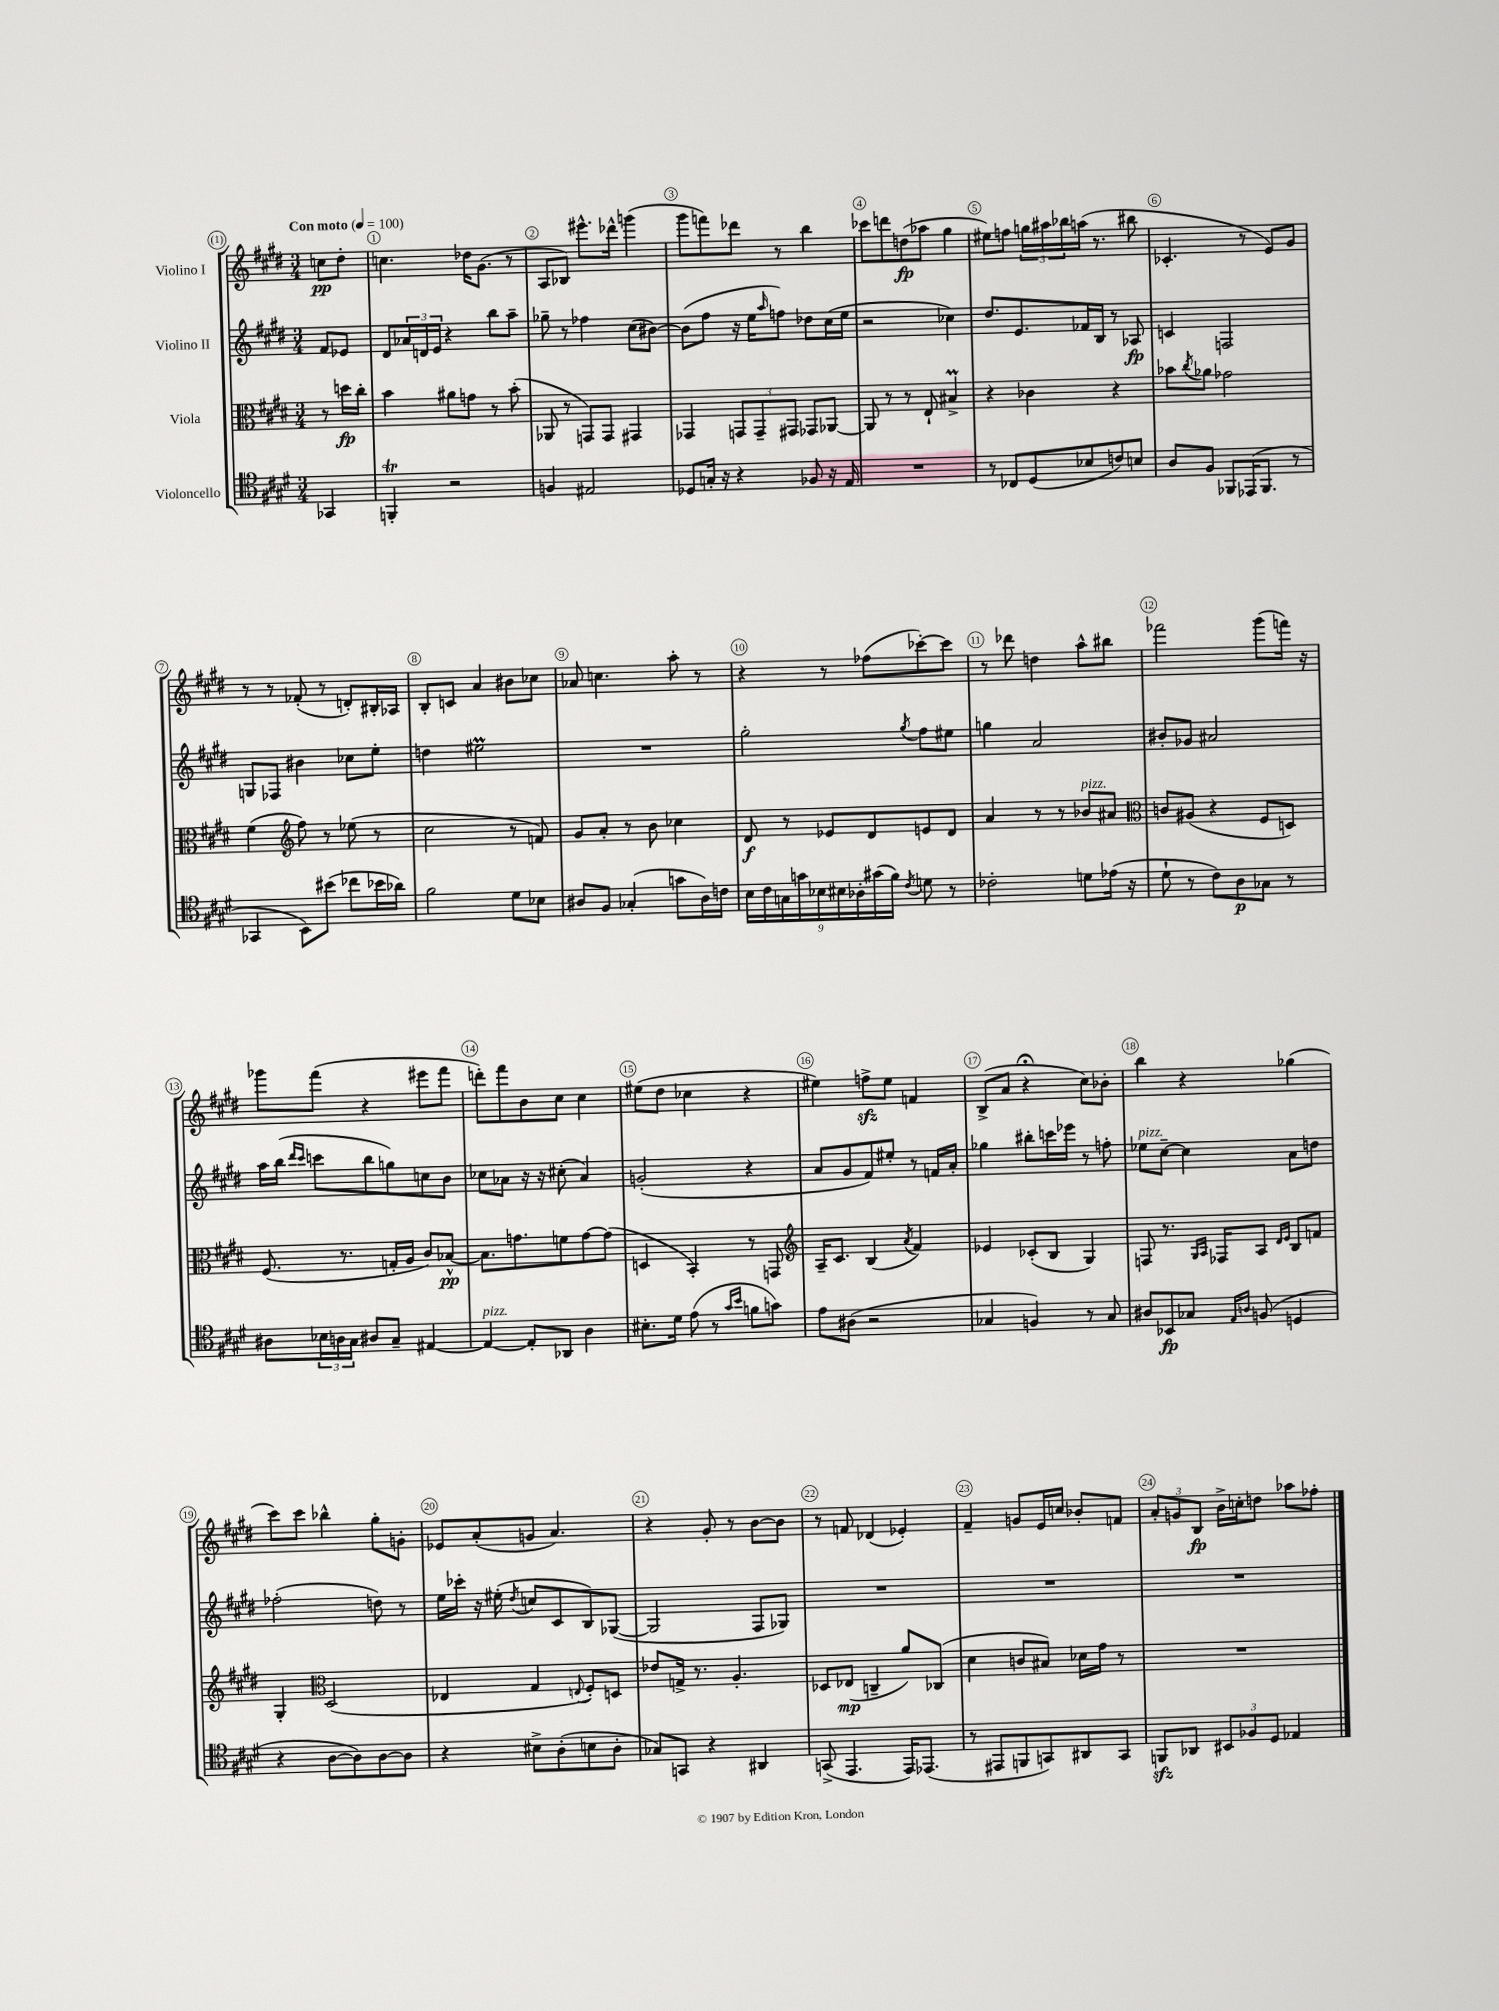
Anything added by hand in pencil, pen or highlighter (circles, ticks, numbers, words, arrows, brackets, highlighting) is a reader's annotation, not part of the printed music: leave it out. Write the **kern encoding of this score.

**kern	**dynam	**kern	**dynam	**kern	**dynam	**kern	**dynam
*part4	*part4	*part3	*part3	*part2	*part2	*part1	*part1
*staff4	*staff4	*staff3	*staff3	*staff2	*staff2	*staff1	*staff1
*I"Violoncello	*	*I"Viola	*	*I"Violino II	*	*I"Violino I	*
*clefC4	*	*clefC3	*	*clefG2	*	*clefG2	*
*k[f#c#g#d#]	*	*k[f#c#g#d#]	*	*k[f#c#g#d#]	*	*k[f#c#g#d#]	*
*M3/4	*	*M3/4	*	*M3/4	*	*M3/4	*
*MM100	*	*MM100	*	*MM100	*	*MM100	*
=	=	=	=	=	=	=	=
!	!	!	!	!	!	!LO:TX:a:B:t=Con moto	!
4GG-X/	.	8r	.	8f#/L	.	8ccn\L	pp
.	.	16ddn\LL	fp	8e-X/J	.	8dd#'\J	.
.	.	16cc#'\JJ	.	.	.	.	.
=1	=1	=1	=1	=1	=1	=1	=1
4FFnT'/	.	4b\	.	8d#/L	.	4.ccn\	.
.	.	.	.	24a-X/L	.	.	.
.	.	.	.	24dn/	.	.	.
.	.	.	.	24e/JJ	.	.	.
2r	.	8a#X\L	.	4r	.	.	.
.	.	8gn\J	.	.	.	16dd-X\KL	.
.	.	.	.	.	.	(8.g#\J	.
.	.	8r	.	8bb\L	.	.	.
.	.	(8b'\	.	8aa~\J	.	8r	.
=2	=2	=2	=2	=2	=2	=2	=2
4Fn/	.	8AA-X/	.	8gg-X~\	.	8A/L	.
.	.	8r	.	8r	.	8B-X/J)	.
2E#X/	.	8GGn/L)	.	4ff-X\	.	8.eee#X^^\L	.
.	.	8GG/J	.	.	.	.	.
.	.	.	.	.	.	16ddd-X^^\Jk	.
.	.	4GG#X/	.	(8cc#\L	.	(4gggn\	.
.	.	.	.	[8b#X\J)	.	.	.
=3	=3	=3	=3	=3	=3	=3	=3
8D-X/L	.	4GG-X/	.	(8b#\L]	.	8ggg#\L	.
16Gn'/Jk	.	.	.	8ff#\J	.	8fffn\)	.
16r	.	.	.	.	.	.	.
4r	.	12GGn/L	.	16r	.	8ddd-X\J	.
.	.	.	.	16ee\KL	.	.	.
.	.	12GG~/	.	.	.	.	.
.	.	.	.	16qqaa/	.	.	.
.	.	.	.	8ffn\J)	.	8r	.
.	.	12GG#X/J	.	.	.	.	.
8F-X/	.	8GG-X/L	.	8dd-X\L	.	4bb\	.
16r	.	[8AA-X/J	.	(16cc#\L	.	.	.
16E/	.	.	.	16ee\JJ	.	.	.
=4	=4	=4	=4	=4	=4	=4	=4
2.r	.	8AA-/]	.	2r	.	8ccc-X\L	.
.	.	8r	.	.	.	8dddn\	.
.	.	8r	.	.	.	(8ddn\	fp
.	.	8E`/	.	.	.	8aa-X\J	.
.	.	4B#Xm^/	.	4cc-X\)	.	4gg#\	.
=5	=5	=5	=5	=5	=5	=5	=5
8r	.	4r	.	8.dd#/L	.	8ee#X\L)	.
8C-X/L	.	.	.	.	.	8ffn\J	.
.	.	.	.	8.e/	.	.	.
(8D#/	.	4c-X\	.	.	.	24ggn\LL	.
.	.	.	.	.	.	24aa#X\	.
.	.	.	.	.	.	24bb-X\	.
8B-X/	.	.	.	16f-X/L	.	(16aan\JJ	.
.	.	.	.	16B/JJ	.	8.r	.
8cn/)	.	4r	.	8r	.	.	.
8Bn/J	.	.	.	8A-X/	fp	8bb#X\	.
=6	=6	=6	=6	=6	=6	=6	=6
8A/L	.	8b-X\L	.	4cn/	.	4.c-X'/	.
.	.	8qcc#/	.	.	.	.	.
8F#/J	.	8a-X\J	.	.	.	.	.
8FF-X/L	.	2g-X\	.	2Fn/	.	.	.
(16EE-X/K	.	.	.	.	.	8r	.
8.FF-/J	.	.	.	.	.	.	.
.	.	.	.	.	.	8e/L)	.
8r	.	.	.	.	.	8g#/J	.
!!LO:LB:g=z
=7	=7	=7	=7	=7	=7	=7	=7
4GG-X/	.	(4f#\	.	8Gn/L	.	8r	.
.	.	.	.	8F-X/J	.	8r	.
*	*	*clefG2	*	*	*	*	*
8BB\L)	.	8ff#\)	.	4b#X\	.	(8f-X'/	.
(8b#X\J	.	8r	.	.	.	8r	.
8cc-X\L	.	(8ee-X\	.	8cc-X\L	.	8dn'/L)	.
16b-X\L	.	8r	.	8ee'\J	.	16B#X'/L	.
16a-X\JJ)	.	.	.	.	.	16A-X/JJ	.
=8	=8	=8	=8	=8	=8	=8	=8
2f#\	.	2cc#\	.	4ddn\	.	8B'/L	.
.	.	.	.	.	.	8cn/J	.
.	.	.	.	2ee#Xm\	.	4a/	.
8d#\L	.	8r	.	.	.	8b#X\L	.
8B-X\J	.	8fn/)	.	.	.	8cc-X\J	.
=9	=9	=9	=9	=9	=9	=9	=9
8A#X/L	.	8g#/L	.	2.r	.	8a-X/	.
8F#/J	.	8a'/J	.	.	.	4.ccn\	.
(4G-X'/	.	8r	.	.	.	.	.
.	.	8b\	.	.	.	.	.
8gn\L	.	4cc-X\	.	.	.	8aa'\	.
16A#\L)	.	.	.	.	.	8r	.
16cn\JJ	.	.	.	.	.	.	.
=10	=10	=10	=10	=10	=10	=10	=10
18B\LL	.	8d#/	f	2gg#'\	.	4r	.
18c#\	.	.	.	.	.	.	.
18Gn\	.	.	.	.	.	.	.
.	.	8r	.	.	.	.	.
18gn\	.	.	.	.	.	.	.
18B-X\	.	.	.	.	.	.	.
.	.	8e-X/L	.	.	.	8r	.
18B#X\	.	.	.	.	.	.	.
18A-X'\	.	.	.	.	.	.	.
.	.	8d#/	.	.	.	(8ff-X\L	.
(18g#X\	.	.	.	.	.	.	.
18f#\JJ)	.	.	.	.	.	.	.
8qc#/	.	.	.	8qgg#/	.	.	.
8dn\	.	8en/	.	8ff#\L	.	[8ccc-X'\)	.
8r	.	8d#/J	.	8ee#X\J	.	8ccc-\J]	.
=11	=11	=11	=11	=11	=11	=11	=11
2c-X'\	.	4a/	.	4ggn\	.	8r	.
.	.	.	.	.	.	8ddd-X\	.
.	.	8r	.	2a/	.	4ddn\	.
.	.	8r	.	.	.	.	.
!	!	!LO:TX:a:i:t=pizz.	!	!	!	!	!
8dn\L	.	8b-X/L	.	.	.	8aa^^\L	.
(16e-X\Jk	.	8a#X/J	.	.	.	8bb#X\J	.
16r	.	.	.	.	.	.	.
=12	=12	=12	=12	=12	=12	=12	=12
*	*	*clefC3	*	*	*	*	*
8d#`\	.	8cn/L	.	8b#X'/L	.	2fff-X\	.
8r	.	(8A#X/J	.	8g-X/J	.	.	.
8c#\L)	.	4r	.	2a#X/	.	.	.
8A\	p	.	.	.	.	.	.
8G-X\J	.	8F#/L	.	.	.	(8ggg#\L	.
8r	.	8Dn/J)	.	.	.	16fffn\Jk)	.
.	.	.	.	.	.	16r	.
!!LO:LB:g=z
=13	=13	=13	=13	=13	=13	=13	=13
8A#X\L	.	(8.F#/	.	16aa\LL	.	8ggg-X\L	.
.	.	.	.	(16bb\JJ	.	.	.
.	.	.	.	16qqddd#/LL	.	.	.
.	.	.	.	16qqccc#/JJ	.	.	.
24B-X\L	.	.	.	8cccn\L	.	(8fff#\J	.
24An\	.	.	.	.	.	.	.
.	.	8.r	.	.	.	.	.
24G#\JJ	.	.	.	.	.	.	.
8A#X/L	.	.	.	8bb\	.	4r	.
8G#~/J	.	16Gn'/LL	.	8ggn\)	.	.	.
.	.	16A/JJ	.	.	.	.	.
[4E#X/	.	8c#/L)	.	8ccn\	.	8eee#X\L	.
.	.	[8B-X^^/J	pp	8b\J	.	8fff#\J	.
=14	=14	=14	=14	=14	=14	=14	=14
!LO:TX:a:i:t=pizz.	!	!	!	!	!	!	!
4E#/_	.	8.B-\L]	.	8cc-X\L	.	8dddn'\L)	.
.	.	.	.	8a-X\J	.	8fff#\	.
.	.	8.gn\	.	.	.	.	.
8E#'/L]	.	.	.	16r	.	8b\	.
.	.	.	.	16r	.	.	.
8AA-X/J	.	8fn\	.	(8cc#X'\	.	8cc#\J	.
4A\	.	[8g\	.	4a-/)	.	4cc#\	.
.	.	(8g\J]	.	.	.	.	.
=15	=15	=15	=15	=15	=15	=15	=15
8.B#X'\L	.	4Dn/	.	(2gn'/	.	(8ee#X\L	.
.	.	.	.	.	.	8dd#\J	.
16d#\Jk	.	.	.	.	.	.	.
(8e\	.	4BB'/)	.	.	.	4cc-X\	.
8r	.	.	.	.	.	.	.
16qqg#/LL	.	.	.	.	.	.	.
16qqb/JJ	.	.	.	.	.	.	.
8fn\L	.	8r	.	4r	.	4r	.
8gn\J)	.	8GGn/	.	.	.	.	.
=16	=16	=16	=16	=16	=16	=16	=16
*	*	*clefG2	*	*	*	*	*
8e\L	.	16A~/KL	.	8a/L	.	4ee#X\)	.
.	.	8.c#/J	.	.	.	.	.
(8A#X\J	.	.	.	8g#/	.	.	.
2r	.	(4B/	.	8f#/)	.	8ffnzz^\L	.
.	.	.	.	8ee#X'/J	.	8ee#\J	.
.	.	8qa/	.	.	.	.	.
.	.	4f#/)	.	8r	.	4fn/	.
.	.	.	.	16fn/LL	.	.	.
.	.	.	.	16a'/JJ	.	.	.
=17	=17	=17	=17	=17	=17	=17	=17
4G-X/	.	4e-X/	.	4gg-X\	.	(8B^/L	.
.	.	.	.	.	.	8a/J	.
4Fn/)	.	(8c-X'/L	.	8bb#X'\L	.	4r;<	.
.	.	8B/J	.	16cccn\L	.	.	.
.	.	.	.	16eee-X\JJ	.	.	.
8r	.	4G#/)	.	8r	.	8cc#\L)	.
8G-/	.	.	.	8ffn'\	.	8b-X'\J	.
=18	=18	=18	=18	=18	=18	=18	=18
!	!	!	!	!LO:TX:a:i:t=pizz.	!	!	!
8A#X/L	.	8Fn/	.	8ee-X\L	.	4bb\	.
8BB-X/	fp	8.r	.	[8cc#~\J	.	.	.
8G-X/J	.	.	.	4cc#\]	.	4r	.
.	.	16qqG#/LL	.	.	.	.	.
.	.	16qqA/JJ	.	.	.	.	.
.	.	16F-X/KL	.	.	.	.	.
16qqE/LL	.	.	.	.	.	.	.
16qqAn/JJ	.	.	.	.	.	.	.
(8Fn/	.	8A/J	.	.	.	.	.
.	.	16qqd#/LL	.	.	.	.	.
.	.	16qqe/JJ	.	.	.	.	.
4Dn/	.	8B/L	.	8a\L	.	(4gg-X\	.
.	.	8fn/J	.	8ddn\J	.	.	.
!!LO:LB:g=z
=19	=19	=19	=19	=19	=19	=19	=19
4r	.	4G#'/	.	(2ff-X'\	.	8ccc#\L)	.
.	.	.	.	.	.	8ccc#\J	.
*	*	*clefC3	*	*	*	*	*
[8A\L	.	(2D#/	.	.	.	4bb-X^^\	.
8A\])	.	.	.	.	.	.	.
[8A\	.	.	.	8ddn\)	.	8gg#'\L	.
8A\J]	.	.	.	8r	.	8gn'\J	.
=20	=20	=20	=20	=20	=20	=20	=20
4r	.	4E-X/	.	16ee\LL	.	8e-X/L	.
.	.	.	.	16ccc-X'\JJ	.	.	.
.	.	.	.	16r	.	(8a'/	.
.	.	.	.	(16ee#X'\	.	.	.
.	.	.	.	8qdd#/	.	.	.
8B#X^\L	.	4G#/	.	8ccn/L	.	8gn/J	.
(8A'\	.	.	.	8c#/	.	4.a/)	.
.	.	8qqEn/	.	.	.	.	.
8Bn\	.	8F#'/L)	.	8B/)	.	.	.
8A'\J	.	8Dn/J	.	([8G-X/J	.	.	.
=21	=21	=21	=21	=21	=21	=21	=21
8G-X/L)	.	8e-X/L	.	2G-/]	.	4r	.
8GGn/J	.	16Gn^/Jk	.	.	.	.	.
.	.	8.r	.	.	.	.	.
4r	.	.	.	.	.	8g#'/	.
.	.	4.A'/	.	.	.	8r	.
4AA#X/	.	.	.	8F#/L	.	[8b\L	.
.	.	.	.	8G-X/J)	.	8b\J]	.
=22	=22	=22	=22	=22	=22	=22	=22
(8GGn^/	.	8D-X/L	.	2.r	.	8r	.
4.EE/	.	(8E-X/J	mp	.	.	8fn/	.
.	.	4Cn~/	.	.	.	(4d-X/	.
16EE/KL)	.	8a/L)	.	.	.	4e-X'/)	.
(8.EE-X/J	.	.	.	.	.	.	.
.	.	(8C-X/J	.	.	.	.	.
=23	=23	=23	=23	=23	=23	=23	=23
8r	.	4d#\	.	2.r	.	4f#~/	.
8EE#X/L	.	.	.	.	.	.	.
8FFn/	.	8cn/L	.	.	.	8gn/L	.
8GGn/)	.	8B#X/J)	.	.	.	16e/L	.
.	.	.	.	.	.	16ccn/JJ	.
8AA#X/	.	16d-X\LL	.	.	.	8b-X'/L	.
.	.	16g#\JJ	.	.	.	.	.
8GG/J	.	8r	.	.	.	8fn/J	.
=24	=24	=24	=24	=24	=24	=24	=24
8FFnzz/L	.	2.r	.	2.r	.	12a'/L	.
.	.	.	.	.	.	12gn/	.
8AA-X/J	.	.	.	.	.	.	.
.	.	.	.	.	.	12B/J	fp
12BB#X/L	.	.	.	.	.	16b^\LL	.
.	.	.	.	.	.	16ccn'\J	.
12F-X/	.	.	.	.	.	.	.
.	.	.	.	.	.	8ddn\J	.
12D#/J	.	.	.	.	.	.	.
4E-X/	.	.	.	.	.	8aa-X\L	.
.	.	.	.	.	.	8ff-X'\J	.
==	==	==	==	==	==	==	==
*-	*-	*-	*-	*-	*-	*-	*-
